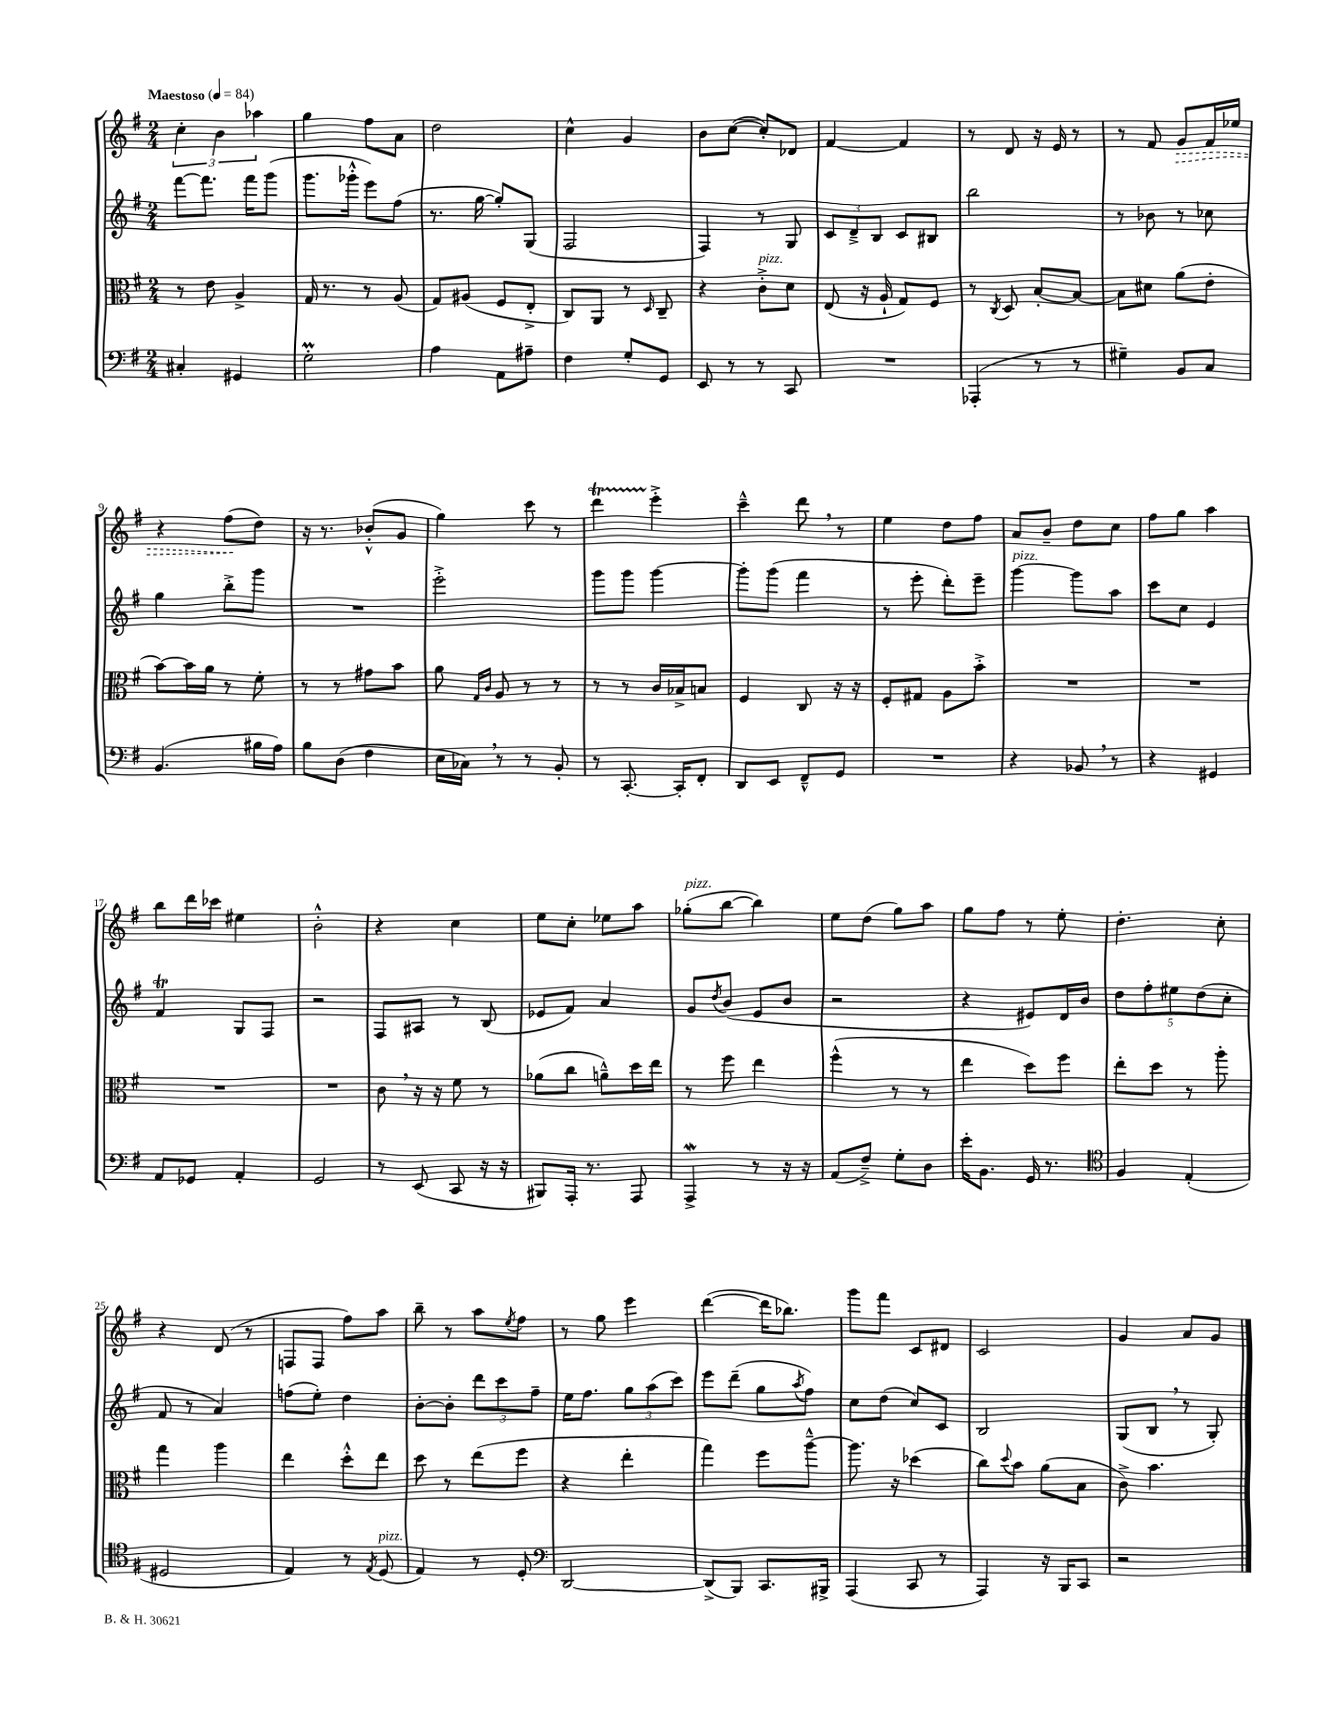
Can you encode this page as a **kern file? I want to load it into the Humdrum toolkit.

**kern	**kern	**kern	**kern
*staff4	*staff3	*staff2	*staff1
*clefF4	*clefC3	*clefG2	*clefG2
*k[f#]	*k[f#]	*k[f#]	*k[f#]
*M2/4	*M2/4	*M2/4	*M2/4
*MM84	*MM84	*MM84	*MM84
4C#'/	8r	[8fff#\L	6cc'\
.	8e\	8.fff#\]J	.
.	.	.	6b\
4GG#/	4A^/	.	.
.	.	16fff#\LK	.
.	.	.	6aa-\
.	.	(8ggg\J	.
=	=	=	=
2G'\	16G/	8.ggg\L	4gg\
.	8.r	.	.
.	.	16ggg-'^^\Jk	.
.	8r	8eee\L)	8ff#\L
.	(8A/	(8ff#\J	8a\J
=	=	=	=
4A\	8G/L)	8.r	2dd\
.	(8A#/J	.	.
.	.	[16gg\	.
8AA\L	8F#/L	8gg'/]L)	.
8A#~\J	8E'^/J	(8G/J	.
=	=	=	=
4F#\	8C/L)	2F#/	4cc^^\
.	8AA/J	.	.
8G'/L	8r	.	4g/
.	16qqD/	.	.
8GG/J	8C~/	.	.
=	=	=	=
8EE/	4r	4F#/)	8b\L
8r	.	.	([8cc\J
8r	8c'^\L	8r	8cc'/]L)
8CC/	8d\J	8G/	8d-/J
=	=	=	=
2r	(8E/	12c/L	[4f#/
.	.	12d~^/	.
.	16r	.	.
.	.	12B/J	.
.	16A`/	.	.
.	8G/L)	8c/L	4f#/]
.	8F#/J	8B#/J	.
=	=	=	=
(4AAA-'/	8r	2bb\	8r
.	8qC/	.	.
.	8D/	.	8d/
8r	[8B'/L	.	16r
.	.	.	16e/
8r	8B/_J	.	8r
=	=	=	=
4G#~\)	8B\]L	8r	8r
.	8d#\J	8b-\	8f#/
8BB/L	(8a\L	8r	8g/L
8C/J	8e'\J	8cc-\	16f#/L
.	.	.	16ee-/JJ
=	=	=	=
(4.BB/	[8b\L)	4gg\	4r
.	16b\]L	.	.
.	16a\JJ	.	.
.	8r	8bb'^\L	(8ff#\L
16B#\LL	8f#'\	8ggg\J	8dd\J)
16A\JJ)	.	.	.
=	=	=	=
8B\L	8r	2r	16r
.	.	.	8.r
(8D\J	8r	.	.
4F#\	8g#\L	.	(8b-'^^/L
.	8b\J	.	8g/J
=	=	=	=
16E\LL	8a\	2eee'^\	4gg\)
16C-\JJ)	.	.	.
.	16qqG/LL	.	.
.	16qqc/JJ	.	.
8r	8A/	.	.
8r	8r	.	8ccc\
8BB'/	8r	.	8r
=	=	=	=
8r	8r	8ggg\L	4ddd\
[8.CC'/	8r	8ggg\J	.
.	16c/LL	[4ggg\	4eee'^\
16CC'/]LK	16B-^/J	.	.
8FF#'/J	8B/J	.	.
=	=	=	=
8DD/L	4F#/	8ggg'\]L	4ccc~^^\
8EE/J	.	(8ggg\J	.
8FF#~^^/L	8C/	4fff#\	8ddd\
8GG/J	16r	.	8r
.	16r	.	.
=	=	=	=
2r	8F#'/L	8r	4ee\
.	8G#/J	8eee'\	.
.	8A\L	8ddd'\L)	8dd\L
.	8b'^\J	8eee~\J	8ff#\J
=	=	=	=
4r	2r	[4ggg\	8a/L
.	.	.	8b~/J
8BB-/	.	8ggg\]L	8dd\L
8r	.	8aa\J	8cc\J
=	=	=	=
4r	2r	8ccc\L	8ff#\L
.	.	8cc\J	8gg\J
4GG#/	.	4e/	4aa\
=	=	=	=
8AA/L	2r	4f#/	8bb\L
8GG-/J	.	.	16ddd\L
.	.	.	16ccc-\JJ
4AA'/	.	8G/L	4ee#\
.	.	8F#/J	.
=	=	=	=
2GG/	2r	2r	2b'^^\
=	=	=	=
8r	8c\	8F#/L	4r
(8EE/	16r	8A#/J	.
.	16r	.	.
8CC/	8f#\	8r	4cc\
16r	8r	(8B/	.
16r	.	.	.
=	=	=	=
8BBB#/L)	(8a-\L	8e-/L	8ee\L
16AAA'/Jk	8cc\J	8f#/J)	8cc'\J
8.r	.	.	.
.	8a~^^\L)	4a/	8ee-\L
8AAA/	16dd\L	.	8aa\J
.	16ee\JJ	.	.
=	=	=	=
4AAA^/	8r	8g/L	(8gg-'\L
.	.	8qdd/	.
.	8ff#\	(8b/J	[8bb\J
8r	4ee\	8e/L	4bb\])
16r	.	8b/J	.
16r	.	.	.
=	=	=	=
(8AA/L	(4ff#^^\	2r	8ee\L
8F#~^/J)	.	.	(8dd\J
8G'\L	8r	.	8gg\L)
8D\J	8r	.	8aa\J
=	=	=	=
16e'\LK	4ee\	4r	8gg\L
8.BB\J	.	.	.
.	.	.	8ff#\J
16GG/	8dd\L)	8e#/L)	8r
8.r	.	.	.
.	8ff#\J	16d/L	8ee'\
.	.	16b/JJ	.
=	=	=	=
*clefC4	*	*	*
4F#/	8ee'\L	10dd\L	4.dd'\
.	.	10ff#'\	.
.	8dd\J	.	.
.	.	10ee#\	.
(4E'/	8r	.	.
.	.	(10dd\	.
.	8aa'\	.	8cc'\
.	.	10cc'\J	.
=	=	=	=
2D#/	4gg\	8f#/	4r
.	.	8r	.
.	4aa\	4a/)	(8d/
.	.	.	8r
=	=	=	=
4E/)	4ee\	(8ff\L	8F/L
.	.	8ee'\J)	8F/J
8r	8dd'^^\L	4dd\	8ff#\L)
8qE/	.	.	.
(8D/	8ee\J	.	8aa\J
=	=	=	=
4E/)	8dd\	[8b'\L	8bb~\
.	8r	8b'\]J	8r
8r	(8ee\L	12ddd\L	8aa\L
.	.	12ccc\	.
.	.	.	8qee/
8D'/	8ff#\J	.	8ff#\J
.	.	12ff#~\J	.
=	=	=	=
*clefF4	*	*	*
[2DD/	4r	16ee\LK	8r
.	.	8.ff#\J	.
.	.	.	8gg\
.	4ee'\	12gg\L	4eee\
.	.	(12aa\	.
.	.	12ccc\J)	.
=	=	=	=
(8DD^/]L	4gg\)	8eee\L	([4ddd\
8BBB/J)	.	(8ddd~\J	.
8.CC/L	8ff#\L	8gg\L	16ddd\]LK
.	.	.	8.bb-\J)
.	.	8qaa/	.
.	[8aa~^^\J	8ff#\J)	.
16BBB#^/Jk	.	.	.
=	=	=	=
(4AAA/	8.aa\]	8cc\L	8ggg\L
.	.	(8dd\J	8fff#\J
.	16r	.	.
8CC/	(4dd-\	8cc/L)	8c/L
8r	.	8c/J	8d#/J
=	=	=	=
4AAA/)	8cc\L)	2B/	2c/
.	8qqdd/	.	.
.	8b\J	.	.
16r	(8a\L	.	.
16BBB/LK	.	.	.
8CC/J	8B\J	.	.
=	=	=	=
2r	8c^\)	(8G/L	4g/
.	4.b\	8B/J	.
.	.	8r	8a/L
.	.	8G'/)	8g/J
==	==	==	==
*-	*-	*-	*-
